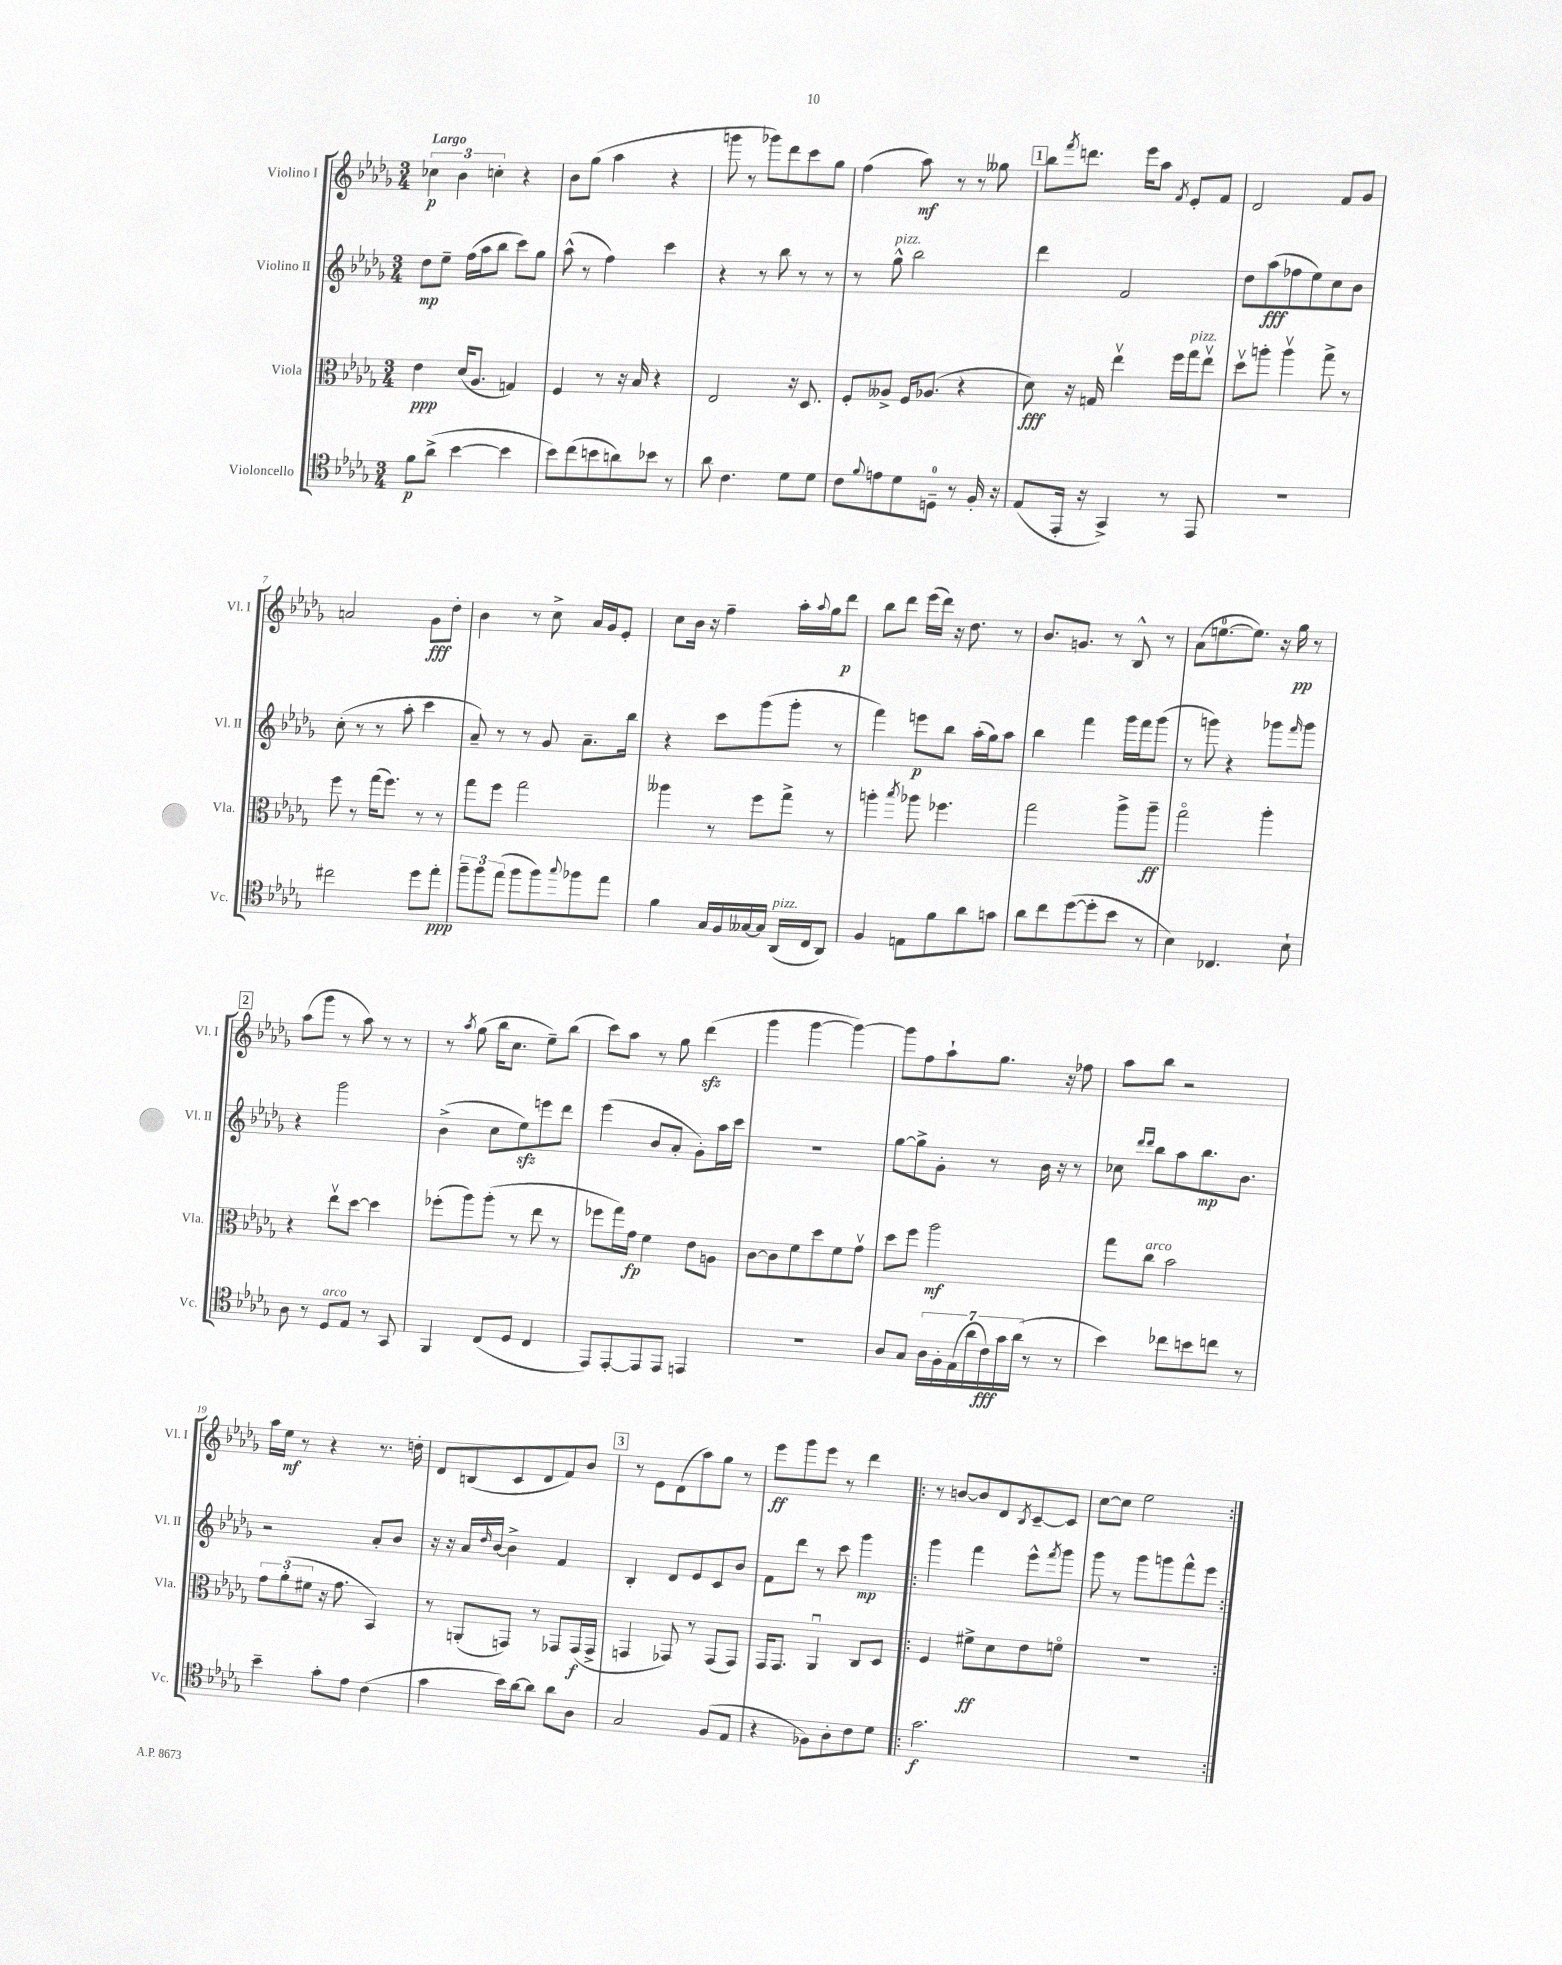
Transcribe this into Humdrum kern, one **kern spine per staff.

**kern	**kern	**kern	**kern
*staff4	*staff3	*staff2	*staff1
*clefC4	*clefC3	*clefG2	*clefG2
*k[b-e-a-d-g-]	*k[b-e-a-d-g-]	*k[b-e-a-d-g-]	*k[b-e-a-d-g-]
*M3/4	*M3/4	*M3/4	*M3/4
8f\L	4e-\	8dd-\L	6cc-\
(8a-^\J	.	8ee-~\J	.
.	.	.	6b-\
[4b-\	(16d-/LK	(16ff\LL	.
.	8.A-/J	16aa-\J	.
.	.	.	6cc'\
.	.	8bb-\J	.
4b-\]	4G/)	8ccc\L)	4r
.	.	8gg-\J	.
=	=	=	=
8b-\L)	4F/	(8aa-^^\	8b-\L
(8cc\	.	8r	(8gg-\J
8b\	8r	4ff\)	4aa-\
8a\)	16r	.	.
.	16B-/	.	.
8b-\J	4r	4ccc\	4r
8r	.	.	.
=	=	=	=
8a-\	2E-/	4r	8ggg\
4.c\	.	.	8r
.	.	8r	8ggg-\L)
.	.	8bb-\	8ddd-\
8d-\L	16r	8r	8ccc\
.	8.D-/	.	.
8d-\J	.	8r	8gg-\J
=	=	=	=
8c\L	8F'/L	8r	(4ff\
8qqf/	.	.	.
8e\	8A--^/J	8gg-^^\	.
8d-\	16F/LK	2bb-\	8aa-\)
.	(8.A-/J	.	.
8D~\J	.	.	8r
8r	4r	.	8r
16F'/	.	.	8gg--\
16r	.	.	.
=	=	=	=
(8E-/L	8d-\)	4ddd-\	8bb-\L
.	.	.	8qfff/
16EE-'/Jk	16r	.	8.ddd\J
16r	16G/	.	.
4GG-^/)	4ee-v\	2f/	.
.	.	.	16eee-\LK
.	.	.	8aa-\J
.	.	.	8qf/
8r	16ff\LL	.	8e-'/L
.	16gg-\J	.	.
8EE-/	8ee-v\J	.	8f/J
=	=	=	=
2.r	8dd-v\L	8dd-\L	2d-/
.	8aa'\J	(8aa-\	.
.	4aav\	8ff-\	.
.	.	8ee-\)	.
.	8gg-^\	8cc\	8f/L
.	8r	8b-\J	8g-/J
=	=	=	=
2cc#\	8ff\	(8cc'\	2a/
.	8r	8r	.
.	(16gg-\LK	8r	.
.	8.ff\J)	.	.
.	.	8aa-'\	.
8dd-\L	8r	4ccc\	8g-\L
8ee-'\J	8r	.	8dd-'\J
=	=	=	=
12ff~\L	8gg-\L	8a-~/)	4b-\
12ff\	.	.	.
.	8ff\J	8r	.
(12ee-\J	.	.	.
8ff\L	2gg-\	8r	8r
8ff\)	.	8g-/	8cc^\
8qqgg-/	.	.	.
8ff-\	.	8.a-~\L	16a-/LL
.	.	.	16g-/J
8ee-\J	.	.	8e-'/J
.	.	16bb-\Jk	.
=	=	=	=
4f\	4aa--\	4r	8cc\L
.	.	.	16b-\Jk
.	.	.	16r
16G-/LL	8r	8ccc\L	4ff~\
16F/	.	.	.
[16G--/	8ff\L	(8ggg-\	.
16G--/]JJ	.	.	.
(16AA-/LL	8gg-^\J	8ggg-'\J	16aa-'\LL
.	.	.	8qqaa-/
16C/J	.	.	16gg-\J
8AA-/J)	8r	8r	8ddd-\J
=	=	=	=
4F/	4aa'\	4fff\)	8bb-\L
.	.	.	8ddd-\J
.	8qbb-/	.	.
8E\L	8aa-\	8eee\L	(16eee-\LL
.	.	.	16ddd-\JJ)
8f\	4.ff-\	8bb-\J	16r
.	.	.	8.dd-\
8a-\	.	(16aa-'\LL	.
.	.	16gg-\J)	.
8g\J	.	8aa-\J	8r
=	=	=	=
8a-\L	2gg-\	4bb-\	8.b-/L
8cc\	.	.	.
.	.	.	8.g/J
([8dd-\	.	4fff\	.
8dd-'\]	.	.	8r
8b-\J	8aa-^\L	16ggg-\LL	8B-^^/
.	.	16fff\J	.
8r	8aa-~\J	(8ggg-\J	8r
=	=	=	=
4B-\)	2gg-o\	8r	(8a-\L
.	.	8ggg\)	[8.ee\
4.C-/	.	4r	.
.	.	.	8.ee\]J)
.	4aa-'\	8ggg-\L	16r
.	.	.	16gg-\
.	.	16qqfff/	.
8B-`\	.	8ggg-\J	8r
=	=	=	=
8A-\	4r	4r	(8aa-\L
8r	.	.	8ggg-\J
8D-/L	8ee-v\L	2ggg-\	8r
8E-/J	[8dd-\J	.	8aa-\)
8r	4dd-\]	.	8r
8GG-/	.	.	8r
=	=	=	=
4FF/	(8ff-'\L	(4b-^\	8r
.	.	.	8qaa-/
.	8aa-\)	.	(8gg-\
(8C/L	(8aa-'\J	8cc\L	16bb-\LK
.	.	.	8.cc\J
8D-/J	8r	8ee-\)	.
4C/	8ee-\	8eee\	8ee-~\L)
.	8r	8ddd-\J	(8bb-\J
=	=	=	=
8EE-/L)	8ff-\L	(4eee-\	8ccc\L)
[8EE-'/	16gg-\L)	.	8aa-\J
.	16g-\JJ	.	.
8EE-/]	4f\	8b-/L	8r
8EE-/J	.	8a-'/J	8gg-\
4EE/	8e-\L	8g-'\L)	(4ddd-\
.	8A\J	16aa-\L	.
.	.	16ccc\JJ	.
=	=	=	=
2.r	[8c\L	2.r	4ggg-\
.	8c\]	.	.
.	8f\	.	[4ggg-\
.	8dd-\	.	.
.	8f\	.	4ggg-\_)
.	8g-v\J	.	.
=	=	=	=
8A-/L	8dd-\L	[8gg-\L	8ggg-\]L
8G-/J	8ff\J	8gg-^\]	8ff\
28A-\LL	2aa-\	8g-'\J	8aa-`\
28F'\	.	.	.
(28E-\	.	.	.
28a-\	.	.	.
.	.	8r	8.gg-\J
28c\)	.	.	.
28g-\	.	.	.
(28a-\JJ	.	.	.
8r	.	16b-\	.
.	.	16r	16r
8r	.	8r	8ff-\
=	=	=	=
4b-\)	8gg-\L	8cc-\	8aa-\L
.	.	16qqddd-/LL	.
.	.	16qqddd-/JJ	.
.	8cc\J	8bb-\L	8bb-\J
8cc-\L	2b-\	8aa-\	2r
8b\	.	8.bb-\	.
8cc\J	.	.	.
.	.	8.b-\J	.
8r	.	.	.
=	=	=	=
4b-~\	12g-\L	2r	16aa-\LL
.	.	.	16ee-\JJ
.	(12a-'\	.	.
.	.	.	8r
.	12f#\J	.	.
8g-'\L	16r	.	4r
.	8.g-\	.	.
8e-\J	.	.	.
(4c\	4BB-/)	8a-'/L	8.r
.	.	8b-/J	.
.	.	.	16dd'\
=	=	=	=
4g-\	8r	16r	8d-/L
.	.	16r	.
.	(8AA'/L	16a-/LL	(8B/
.	.	16qqdd-/	.
.	.	[16b-/JJ	.
16b-\LL)	8GG/J)	4b-^\]	8c/
[16a-\J	.	.	.
8a-\]J	8r	.	8d-/
8a-\L	8GG-/L	4f/	8f/)
8A-\J	(16GG-/L	.	8b-/J
.	16GG-^/JJ	.	.
=	=	=	=
2G-/	4GG/	4B-'/	8r
.	.	.	8e-\L
.	8GG-/)	8d-/L	(8d-\
.	8r	8e-/	8aa-\)
(8F/L	(8GG-/L	8c/	8gg-\J
8E-/J	8GG-/J)	8b-/J	8r
=	=	=	=
4r	16GG-/LK	8f\L	8eee-\L
.	8.GG-/J	.	.
.	.	8ddd-\J	8ggg-\
8F-\L)	4AA-u/	8r	8eee-\J
8A-'\	.	8ccc\	8r
8c\	8C/L	4ggg-\	4ddd-\
8d-\J	8D-/J	.	.
=!|:	=!|:	=!|:	=!|:
2.g-\	4F/	4ggg-\	8r
.	.	.	[8b/L
.	8f#^\L	4fff\	8b/]
.	8d-\	.	8d-/
.	.	.	8qB-/
.	8e-\	8eee-^^\L	[8c~/
.	.	8qfff/	.
.	8fo\J	8ggg-\J	8c/]J
=	=	=	=
2.r	2.r	8ggg-\	[8cc\L
.	.	8r	8cc\]J
.	.	8ggg-\L	2ee-\
.	.	8ggg\	.
.	.	8fff^^\	.
.	.	8eee-\J	.
==:|!	==:|!	==:|!	==:|!
*-	*-	*-	*-
